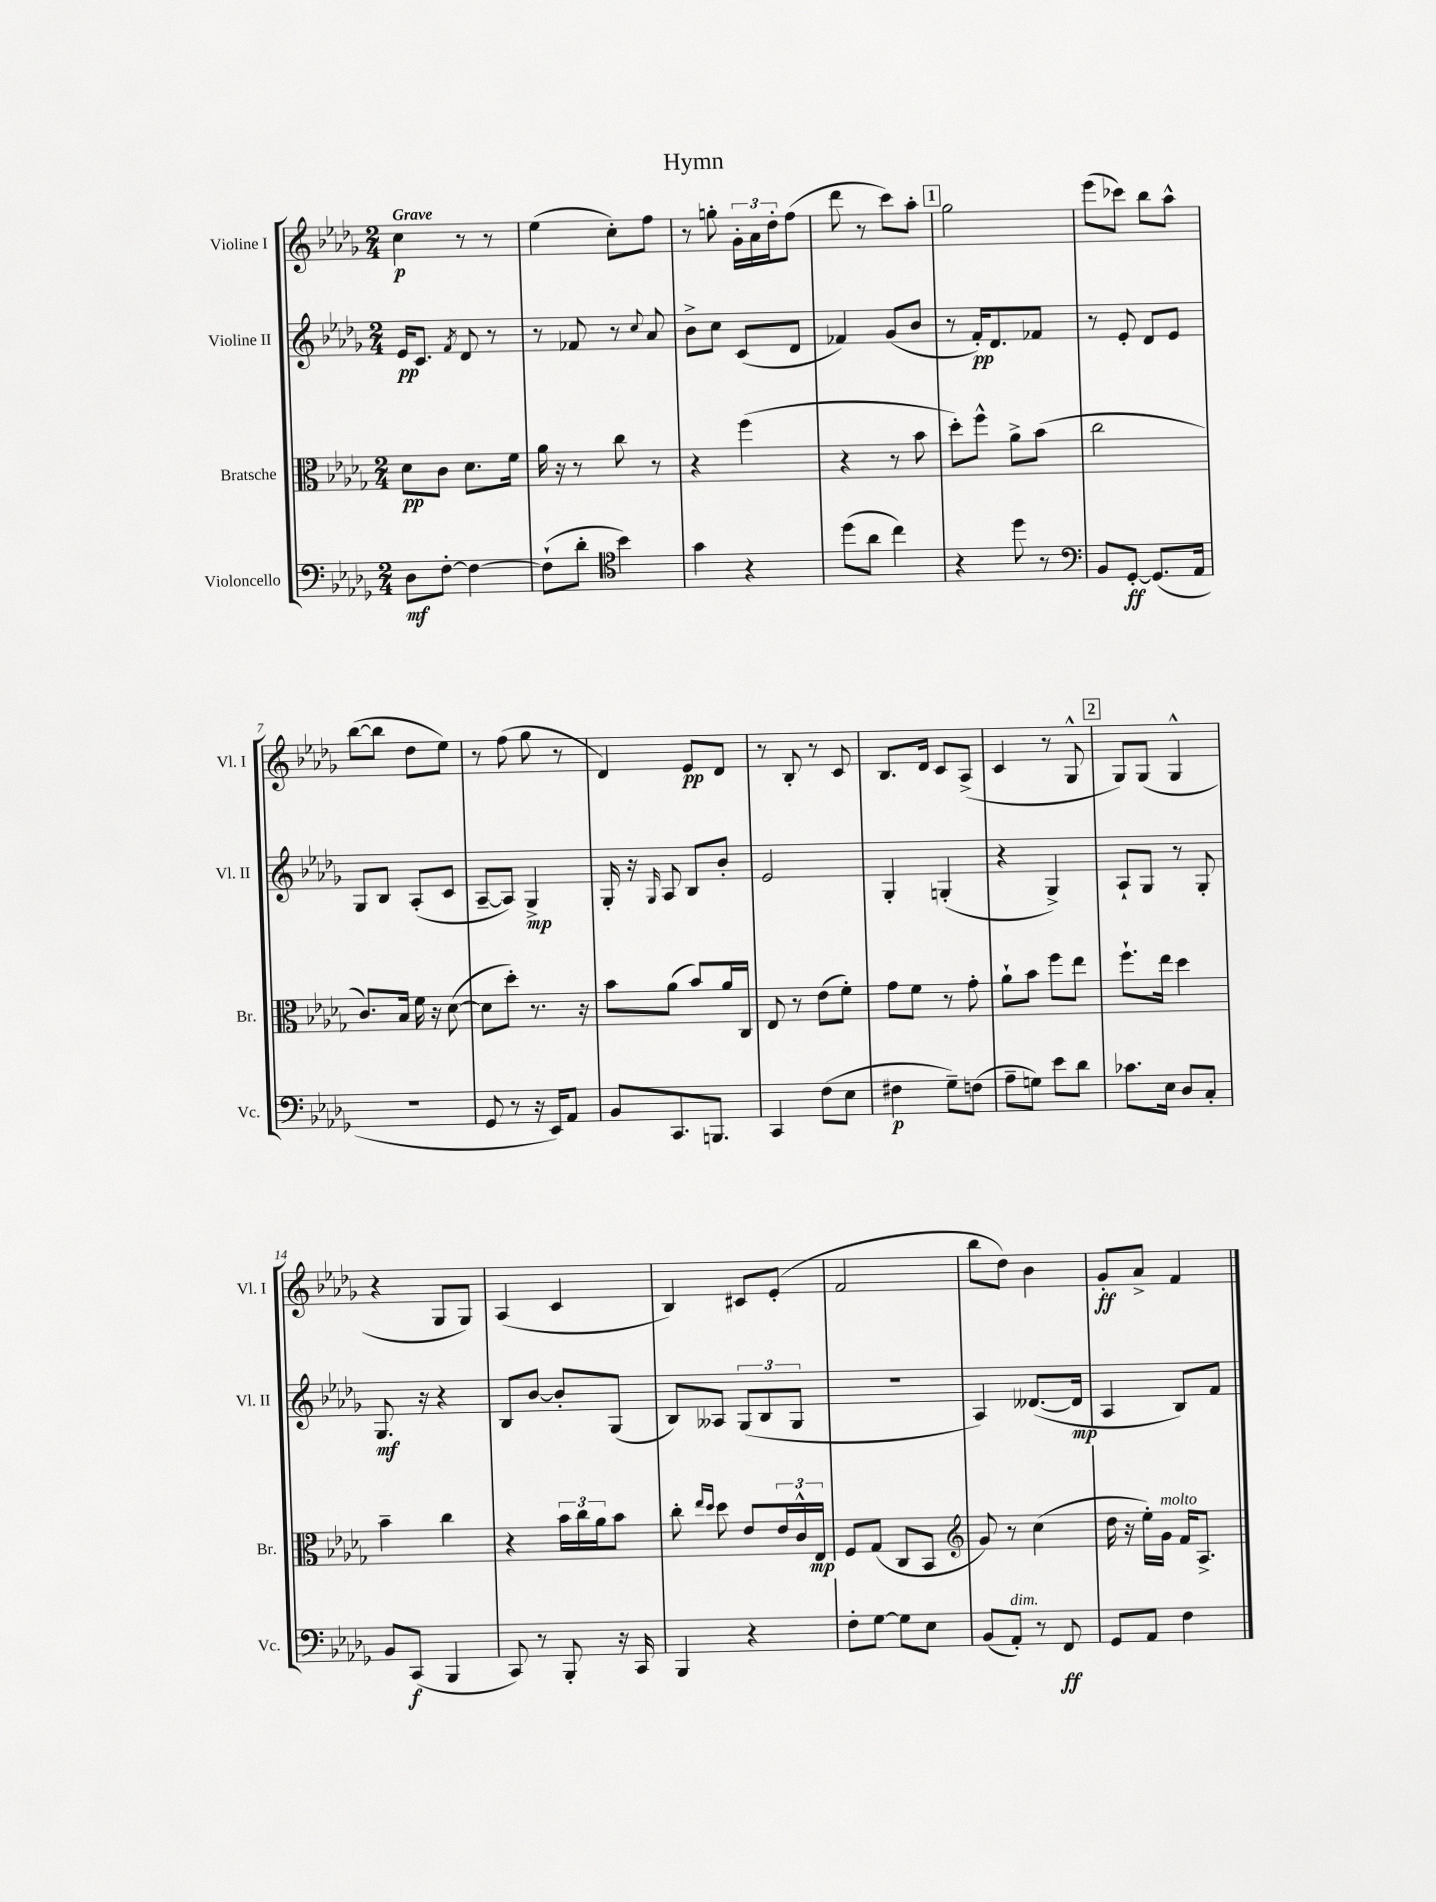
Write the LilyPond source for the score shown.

\header { title = "Hymn" }
<<
\new StaffGroup <<
\new Staff = "s0" \with { instrumentName = "Violine I" shortInstrumentName = "Vl. I" } {
    \clef treble \key des \major \numericTimeSignature \time 2/4 \tempo "Grave"
    c''4\p r8 r8 |
    ees''4( c''8-.) f''8 |
    r8 g''8-. \tuplet 3/2 { ges'16-. aes'16 des''16-. } f''8( |
    des'''8 r8 c'''8) aes''8-. |
    \mark \markup { \box "1" } ges''2 |
    ees'''8( ces'''8) bes''8 aes''8-^ |
    bes''8~( bes''8 des''8 ees''8) |
    r8 f''8( ges''8 r8 |
    des'4) ees'8\pp des'8 |
    r8 bes8-. r8 c'8 |
    bes8. des'16 c'8 aes8->( |
    c'4 r8 ges8-^ |
    \mark \markup { \box "2" } ges8) ges8( ges4-^ |
    r4 ges8 ges8) |
    aes4( c'4 |
    bes4) cis'8 ees'8-.( |
    f'2 |
    bes''8 des''8) bes'4 |
    ges'8-.\ff aes'8-> f'4 \bar "|." |
}
\new Staff = "s1" \with { instrumentName = "Violine II" shortInstrumentName = "Vl. II" } {
    \clef treble \key des \major \numericTimeSignature \time 2/4
    ees'16\pp c'8. \acciaccatura { f'8 } des'8 r8 |
    r8 fes'8 r8 \appoggiatura { c''8 } aes'8 |
    bes'8-> c''8 c'8( des'8 |
    fes'4) ges'8( bes'8 |
    \mark \markup { \box "1" } r8 f'16-.\pp) des'8. fes'8 |
    r8 ees'8-. des'8 ees'8 |
    ges8 bes8 aes8-.( c'8 |
    aes8~-- aes8) ges4->\mp |
    ges16-. r16 \grace { ges16 } aes8 bes8 bes'8-. |
    ees'2 |
    ges4-. g4-.( |
    r4 ges4->) |
    \mark \markup { \box "2" } aes8-! ges8 r8 ges8-. |
    ges8.\mf r16 r4 |
    bes8 bes'8~ bes'8-. ges8( |
    bes8) aeses8 \tuplet 3/2 { ges8( bes8 ges8 } |
    r2 |
    aes4) deses'8.~( deses'16\mp |
    aes4 bes8) f'8 \bar "|." |
}
\new Staff = "s2" \with { instrumentName = "Bratsche" shortInstrumentName = "Br." } {
    \clef alto \key des \major \numericTimeSignature \time 2/4
    des'8\pp c'8 des'8. f'16 |
    aes'16 r16 r8 c''8 r8 |
    r4 f''4( |
    r4 r8 bes'8 |
    \mark \markup { \box "1" } des''8-.) f''8-^ aes'8-> bes'8( |
    c''2 |
    c'8.) bes16 f'16 r16 des'8~( |
    des'8 des''8-.) r8. r16 |
    bes'8 aes'8( bes'8) aes'16 c16 |
    ees8 r8 ees'8( f'8-.) |
    ges'8 f'8 r8 ges'8-. |
    aes'8-! bes'8 f''8 ees''8 |
    \mark \markup { \box "2" } f''8.-! ees''16 des''4 |
    bes'4-- c''4 |
    r4 \tuplet 3/2 { bes'16 c''16 aes'16 } bes'8 |
    c''8-. \grace { ees''16 des''16 } des''8 ees'8 \tuplet 3/2 { ees'16 c'16-^ ees16\mp } |
    f8 ges8( c8 bes,8 |
    \clef treble ges'8) r8 c''4( |
    des''16 r16 ees''16-.) ges'16^\markup { \italic "molto" } f'16 aes8.-> \bar "|." |
}
\new Staff = "s3" \with { instrumentName = "Violoncello" shortInstrumentName = "Vc." } {
    \clef bass \key des \major \numericTimeSignature \time 2/4
    des8\mf f8~-. f4~ |
    f8-!( des'8-. \clef tenor bes'4) |
    ges'4 r4 |
    des''8( aes'8 c''4) |
    \mark \markup { \box "1" } r4 des''8 r8 |
    \clef bass bes,8 ges,8~-.\ff ges,8.( aes,16 |
    r2 |
    ges,8 r8 r16 ees,16) aes,8 |
    bes,8 c,8. b,,8. |
    c,4 f8( ees8 |
    fis4\p ges8--) f8( |
    aes8-- g8) ees'8 des'8 |
    \mark \markup { \box "2" } ces'8. ees16 des8 c8-. |
    bes,8 c,8\f( bes,,4 |
    c,8) r8 bes,,8-. r16 c,16 |
    bes,,4 r4 |
    f8-. ges8~ ges8 ees8 |
    bes,8( aes,8-.^\markup { \italic "dim." }) r8 f,8\ff |
    ges,8 aes,8 f4 \bar "|." |
}
>>
>>
